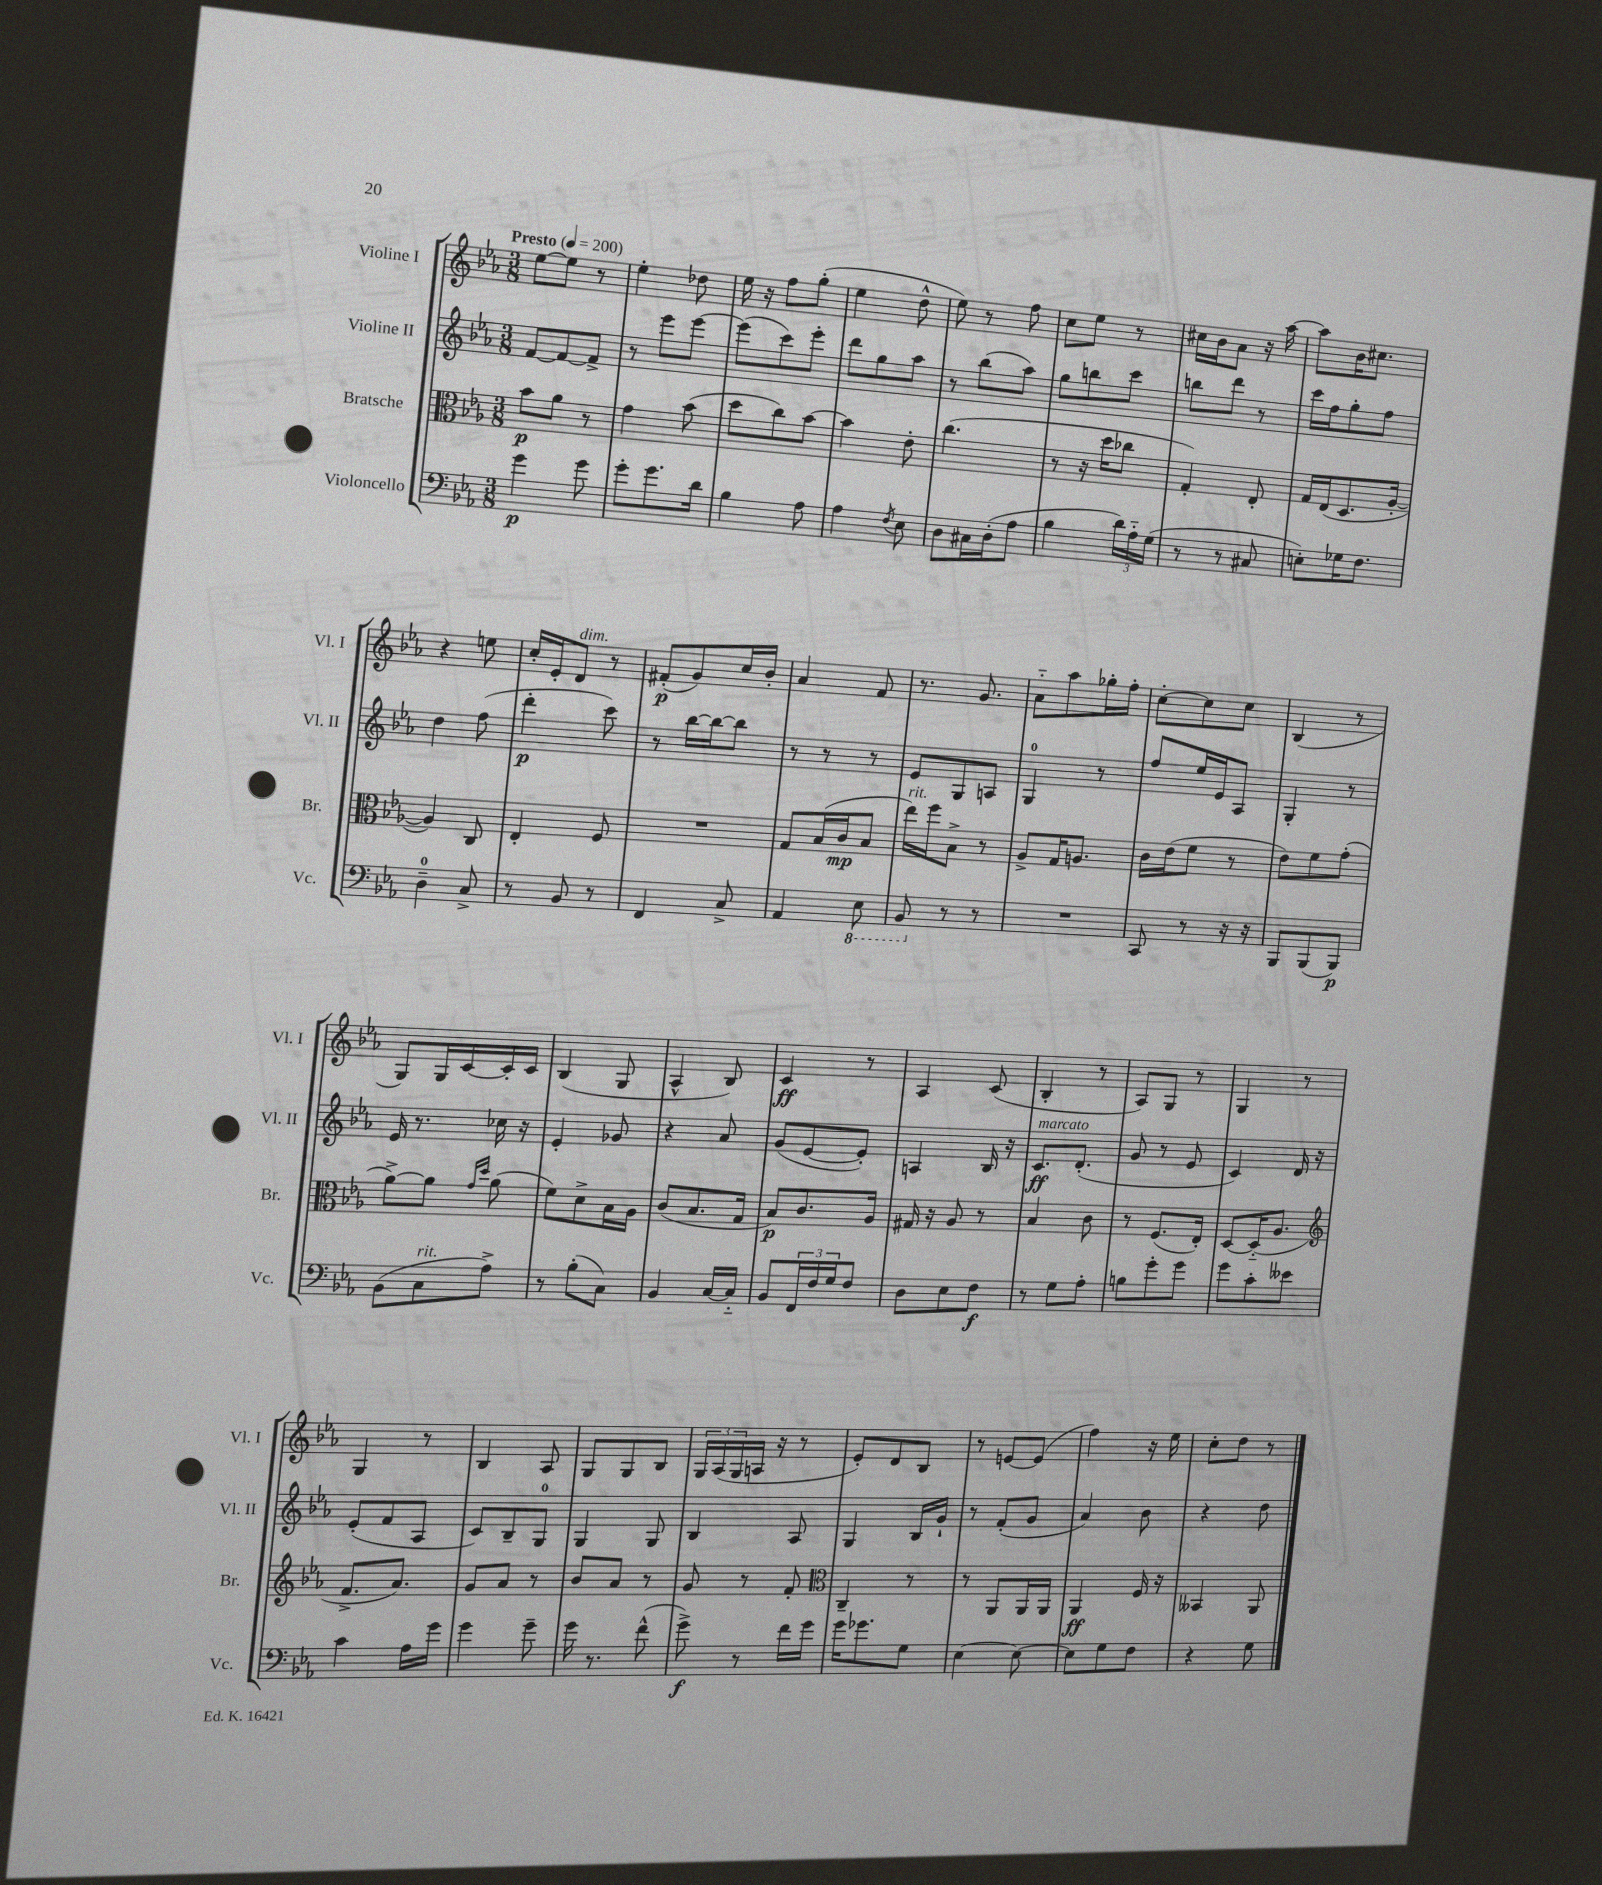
<<
\new StaffGroup <<
\new Staff = "s0" \with { instrumentName = "Violine I" shortInstrumentName = "Vl. I" } {
    \clef treble \key ees \major \numericTimeSignature \time 3/8 \tempo "Presto" 4 = 200
    ees''8~ ees''8 r8 |
    ees''4-. des''8 |
    ees''16 r16 f''8 g''8-.( |
    ees''4 d''8-^ |
    ees''8) r8 f''8 |
    c''8 ees''8 r8 |
    cis''16 bes'16 aes'8 r16 aes''16~ |
    aes''8 bes'16 cis''8. |
    r4 e''8 |
    c''16-. ees'16-. d'8^\markup { \italic "dim." } r8 |
    fis'8-.\p( g'8) c''16 bes'16-. |
    aes'4 f'8 |
    r8. g'8. |
    aes'8-_ aes''8 ges''16-. f''16-. |
    c''8~-. c''8 c''8 |
    bes4( r8 |
    g8) g16 c'16~ c'16-. c'16 |
    bes4( g8 |
    aes4-^ bes8) |
    c'4\ff r8 |
    aes4 c'8( |
    bes4-. r8 |
    aes8) g8 r8 |
    g4 r8 |
    g4 r8 |
    bes4 aes8 |
    g8 g8 bes8 |
    \tuplet 3/2 { g16 aes16( g16 } a16 r16 r8 |
    ees'8-.) d'8 bes8 |
    r8 e'8~ e'8( |
    f''4) r16 ees''16 |
    c''8-. d''8 r8 \bar "|." |
}
\new Staff = "s1" \with { instrumentName = "Violine II" shortInstrumentName = "Vl. II" } {
    \clef treble \key ees \major \numericTimeSignature \time 3/8
    f'8~ f'8~ f'8-> |
    r8 ees'''8 ees'''8~ |
    ees'''8( c'''8) ees'''8-. |
    d'''8 g''8 aes''8 |
    r8 bes''8( aes''8) |
    g''8 b''8 c'''8 |
    b''8 d'''8 r8 |
    c'''16 f''16 g''8-. f''8 |
    d''4 f''8( |
    d'''4-.\p c'''8) |
    r8 bes''16~ bes''16~ bes''8 |
    r8 r8 r8 |
    ees'8 g8 a8 |
    g4-0 r8 |
    f''8 ees''16 ees'16 aes8 |
    g4-. r8 |
    ees'16 r8. ces''16 r16 |
    ees'4-. ges'8 |
    r4 aes'8 |
    g'8( ees'8~ ees'8-.) |
    a4 bes16 r16 |
    c'8.\ff^\markup { \italic "marcato" } d'8.-.( |
    g'8 r8 ees'8 |
    c'4) d'16 r16 |
    ees'8-.( f'8 aes8 |
    c'8) bes8-- g8-0 |
    g4 g8 |
    bes4 aes8 |
    g4 bes16 g'16-! |
    r8 f'8-.( g'8 |
    aes'4) bes'8 |
    r4 d''8 \bar "|." |
}
\new Staff = "s2" \with { instrumentName = "Bratsche" shortInstrumentName = "Br." } {
    \clef alto \key ees \major \numericTimeSignature \time 3/8
    bes'8\p aes'8 r8 |
    g'4 bes'8( |
    d''8 c''8) bes'8~ |
    bes'4 ees'8-. |
    c''4.( |
    r8 r16 d''16 ces''8 |
    g4-.) ees8-. |
    g16 ees16( d8. aes16~-. |
    aes4) c8 |
    ees4-. f8 |
    R4. |
    g8 bes16( c'16\mp bes8 |
    ees''16^\markup { \italic "rit." }) f''16 bes8-> r8 |
    aes8-> g16 a8. |
    c'16 ees'16( f'8 r8 |
    ees'8) f'8 g'8-.( |
    aes'8~->) aes'8 \grace { g'16 d''16 } aes'8( |
    f'8) d'8-> bes16 aes16 |
    c'8( bes8. g16 |
    bes8\p) c'8. aes16 |
    gis16 r16 aes8 r8 |
    bes4 c'8 |
    r8 f8.( ees16-.) |
    d8~ d16-_( aes8. |
    \clef treble f'8.-> aes'8.) |
    g'8 aes'8 r8 |
    bes'8 aes'8 r8 |
    g'8 r8 f'8-. |
    \clef alto c4-- r8 |
    r8 aes,8 aes,16 aes,16 |
    aes,4\ff f16 r16 |
    beses,4 aes,8 \bar "|." |
}
\new Staff = "s3" \with { instrumentName = "Violoncello" shortInstrumentName = "Vc." } {
    \clef bass \key ees \major \numericTimeSignature \time 3/8
    g'4\p g'8 |
    g'8-. g'8. d'16 |
    bes4 aes8 |
    aes4 \acciaccatura { f8 } ees8 |
    d8 cis16 d16-.( aes8 |
    bes4 \tuplet 3/2 { d'16) aes16-_ g16( } |
    r8 r8 cis8 |
    e8-.) ges16 f8. |
    d4-0-- c8-> |
    r8 bes,8 r8 |
    f,4 c8-> |
    aes,4 \ottava #-1 ees,8 |
    bes,,8 \ottava #0 r8 r8 |
    R4. |
    c,8 r8 r16 r16 |
    bes,,8 bes,,8( bes,,8\p) |
    bes,8( c8^\markup { \italic "rit." } aes8->) |
    r8 bes8-.( c8) |
    bes,4 c16~ c16-_ |
    bes,8 \tuplet 3/2 { f,16 f16 g16 } f8 |
    d8 ees8 f8\f |
    r8 g8 aes8-. |
    b8 g'8-. g'8 |
    g'8 c'8-. eeses'8 |
    c'4 aes16 g'16 |
    g'4 g'8-- |
    g'16 r8. f'8-^( |
    g'8->\f) r8 f'16 g'16 |
    g'16 ges'8. g8 |
    ees4~ ees8~ |
    ees8 g8 f8 |
    r4 g8 \bar "|." |
}
>>
>>
\layout { \context { \Score \remove "Bar_number_engraver" } }
